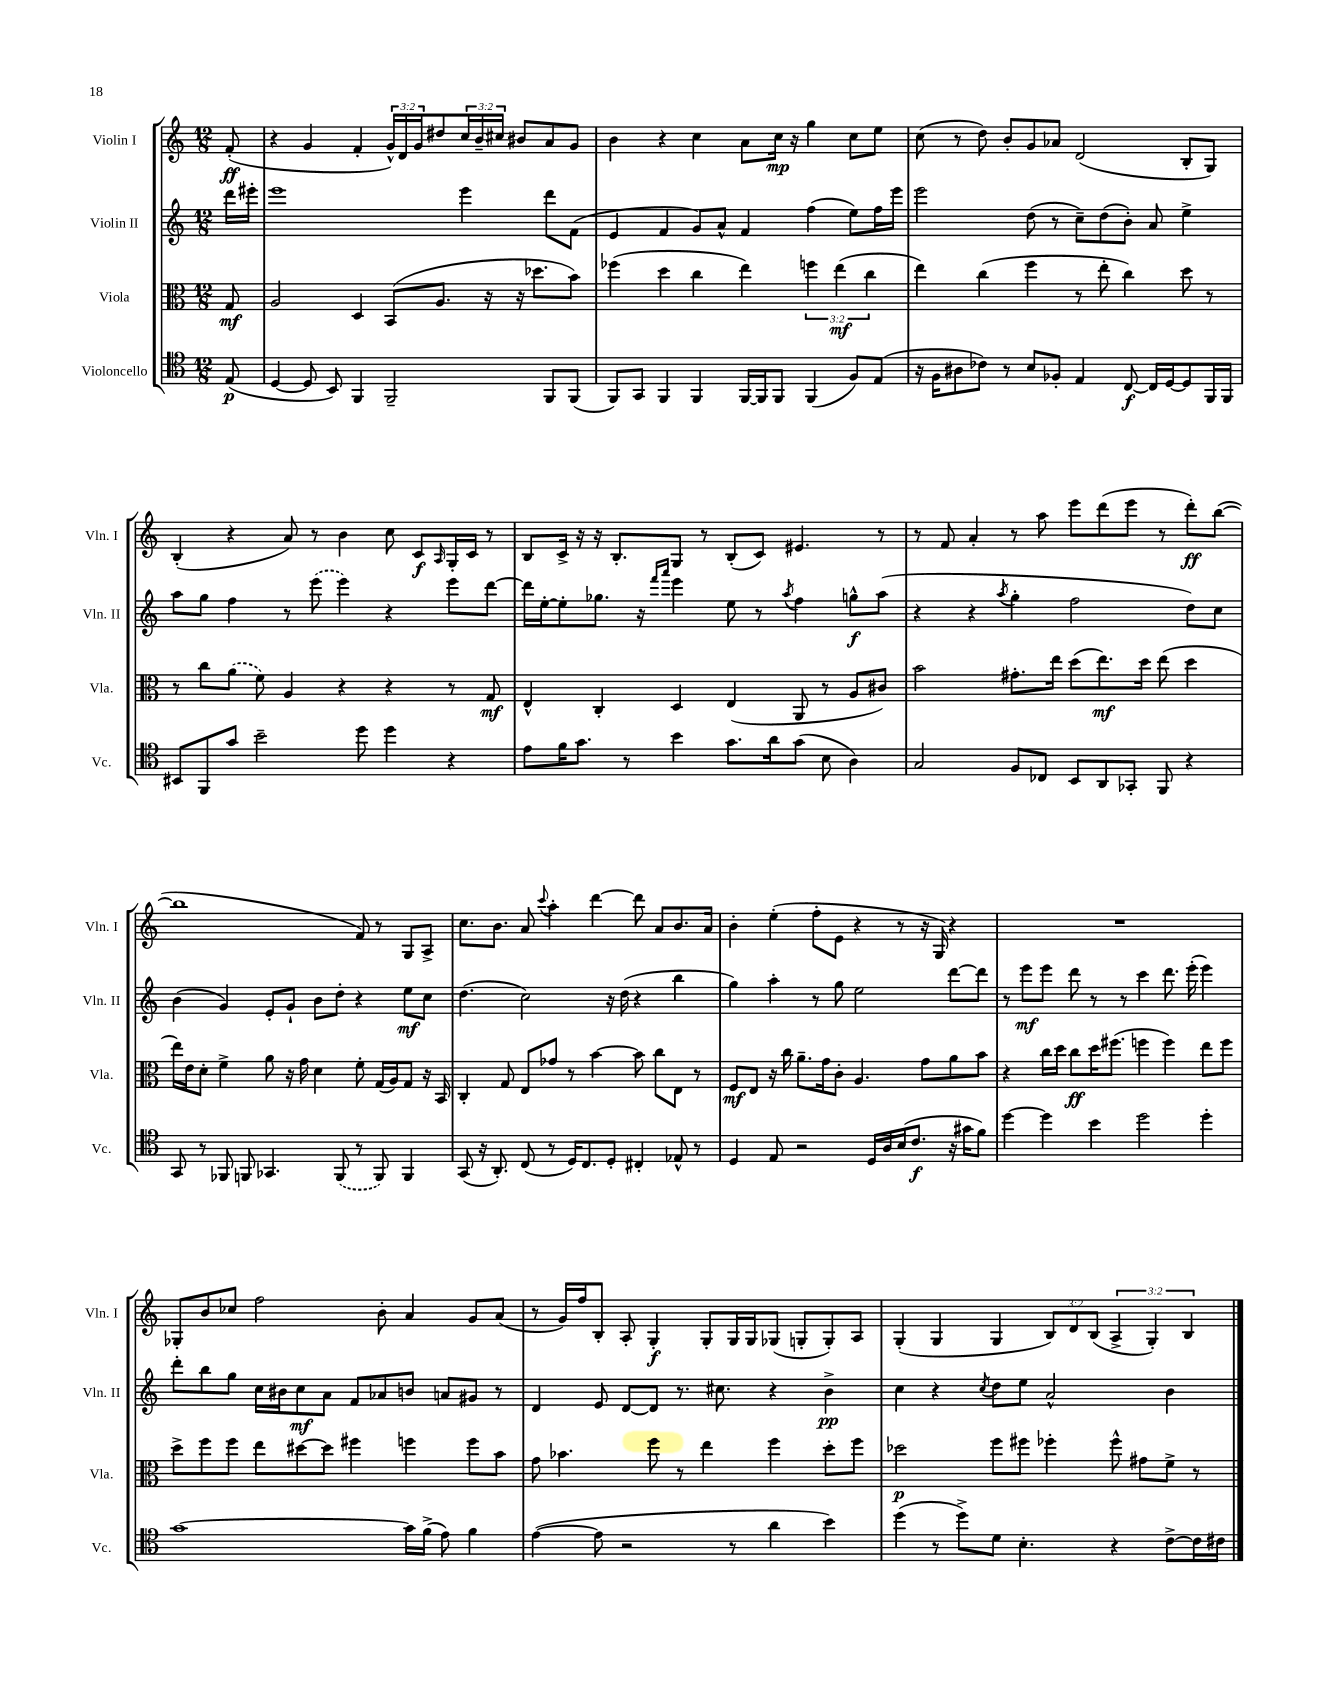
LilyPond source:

<<
\new StaffGroup <<
\new Staff = "s0" \with { instrumentName = "Violin I" shortInstrumentName = "Vln. I" } {
    \clef treble \key c \major \numericTimeSignature \time 12/8 \override Staff.TupletNumber.text = #tuplet-number::calc-fraction-text \partial 8
    f'8-.\ff( |
    r4 g'4 f'4-. \tuplet 3/2 { g'16-^) d'16 g'16 } dis''8 \tuplet 3/2 { c''16 b'16-- cis''16 } bis'8 a'8 g'8 |
    b'4 r4 c''4 a'8 c''16\mp r16 g''4 c''8 e''8 |
    c''8( r8 d''8) b'8-. g'8 aes'8 d'2( b8-. g8) |
    b4-.( r4 a'8) r8 b'4 c''8 c'8\f \grace { a16 } g16-. c'16 r8 |
    b8 c'16-> r16 r16 b8.-. g8 r8 b8-.( c'8) eis'4. r8 |
    r8 f'8 a'4-. r8 a''8 e'''8 d'''8( e'''8 r8 d'''8-.\ff) b''8~( |
    b''1 f'8) r8 g8 a8-> |
    c''8. b'8. a'8 \appoggiatura { c'''8 } a''4-. d'''4~ d'''8 a'8 b'8. a'16 |
    b'4-. e''4-.( f''8-. e'8 r4 r8 r16 g16) r4 |
    R1. |
    ges8-. b'8 ces''8 f''2 b'8-. a'4 g'8 a'8( |
    r8 g'16) f''16 b8-. a8-. g4-.\f g8-. g16 g16 ges8( g8-. g8-.) a8 |
    g4-.( g4 g4 \tuplet 3/2 { b8) d'8 b8( } \tuplet 3/2 { a4-> g4-.) b4 } \bar "|." |
}
\new Staff = "s1" \with { instrumentName = "Violin II" shortInstrumentName = "Vln. II" } {
    \clef treble \key c \major \numericTimeSignature \time 12/8 \partial 8
    d'''16 eis'''16-. |
    e'''1 e'''4 d'''8 f'8( |
    e'4 f'4 g'8) a'8-^ f'4 f''4( e''8) f''16 e'''16 |
    e'''2 d''8( r8 c''8--) d''8( b'8-.) a'8 e''4-> |
    a''8 g''8 f''4 r8 \once \slurDashed e'''8( e'''4) r4 e'''8 d'''8~ |
    d'''16 e''16~-. e''8-. ges''8. r16 \grace { f'''16 a'''16 } e'''4 e''8 r8 \acciaccatura { a''8 } f''4 g''8-^\f a''8( |
    r4 r4 \acciaccatura { a''8 } g''4-. f''2 d''8) c''8 |
    b'4( g'4) e'8-. g'8-! b'8 d''8-. r4 e''8\mf c''8 |
    d''4.( c''2) r16 d''16( r4 b''4 |
    g''4) a''4-. r8 g''8 e''2 d'''8~ d'''8 |
    r8 e'''8\mf e'''8 d'''8 r8 r8 c'''4 d'''8. e'''16-.( e'''4) |
    d'''8-. b''8 g''8 c''16 bis'16 c''8\mf a'8 f'8 aes'8 b'8 a'8 gis'8 r8 |
    d'4 e'8 d'8~ d'8 r8. cis''8. r4 b'4->\pp |
    c''4 r4 \acciaccatura { c''8 } d''8 e''8 a'2-^ b'4 \bar "|." |
}
\new Staff = "s2" \with { instrumentName = "Viola" shortInstrumentName = "Vla." } {
    \clef alto \key c \major \numericTimeSignature \time 12/8 \override Staff.TupletNumber.text = #tuplet-number::calc-fraction-text \partial 8
    g8\mf |
    a2 d4 b,8( a8. r16 r16 des''8. b'8) |
    fes''4( d''4 c''4 e''4) \tuplet 3/2 { f''4 e''4\mf( c''4 } |
    e''4) c''4( f''4 r8 e''8-. c''4) d''8 r8 |
    r8 c''8 \once \slurDashed a'8( f'8) a4 r4 r4 r8 g8\mf |
    e4-^ c4-. d4 e4( a,8 r8 a8 cis'8) |
    b'2 gis'8.-. e''16 d''8( e''8.\mf) d''16 e''8( d''4 |
    e''16) e'16 d'8-. f'4-> a'8 r16 g'16 d'4 f'8-. g16( a16) g8 r16 b,16 |
    c4-. g8 e8 ges'8 r8 b'4~ b'8 c''8 e8 r8 |
    f8\mf e8 r16 c''16 a'8.-- g'16 c'8-. a4. g'8 a'8 b'8 |
    r4 c''16 d''16 c''8\ff d''16 fis''8.( f''4 f''4) e''8 f''8 |
    d''8-> f''8 f''8 e''8 dis''8~ dis''8 fis''4 f''4 f''8 b'8 |
    g'8 bes'4. f''8 r8 e''4 f''4 d''8-. f''8 |
    des''2\p f''8 fis''8 fes''4-. fes''8-^ gis'8 f'8-> r8 \bar "|." |
}
\new Staff = "s3" \with { instrumentName = "Violoncello" shortInstrumentName = "Vc." } {
    \clef tenor \key c \major \numericTimeSignature \time 12/8 \partial 8
    e8\p( |
    d4~ d8 b,8) f,4 f,2-- f,8 f,8( |
    f,8) g,8 f,4 f,4 f,16~ f,16 f,8 f,4( f8) e8( |
    r16 f16 ais8 ces'8) r8 b8 fes8-. e4 c8~\f c16 d16~ d8 f,16 f,16 |
    bis,8 f,8 g'8 b'2-- d''8 d''4 r4 |
    e'8 f'16 g'8. r8 b'4 g'8. a'16 g'8( b8 a4) |
    g2 f8 ces8 b,8 a,8 ges,8-. f,8 r4 |
    g,8 r8 fes,8 f,8 ges,4. \once \slurDashed f,8( r8 f,8) f,4 |
    g,8( r16 a,8.-.) c8( r8 d16) c8. d8-. cis4-. ees8-^ r8 |
    d4 e8 r2 d16 a16 b16( c'8.\f r16 gis'16 f'8) |
    d''4~ d''4 b'4 d''2 d''4-. |
    g'1~ g'16 f'16->( e'8) f'4 |
    e'4~( e'8 r2 r8 a'4 b'4) |
    d''4( r8 d''8->) d'8 b4.-. r4 c'8~-> c'16 cis'16 \bar "|." |
}
>>
>>
\layout { \context { \Score \remove "Bar_number_engraver" } }
